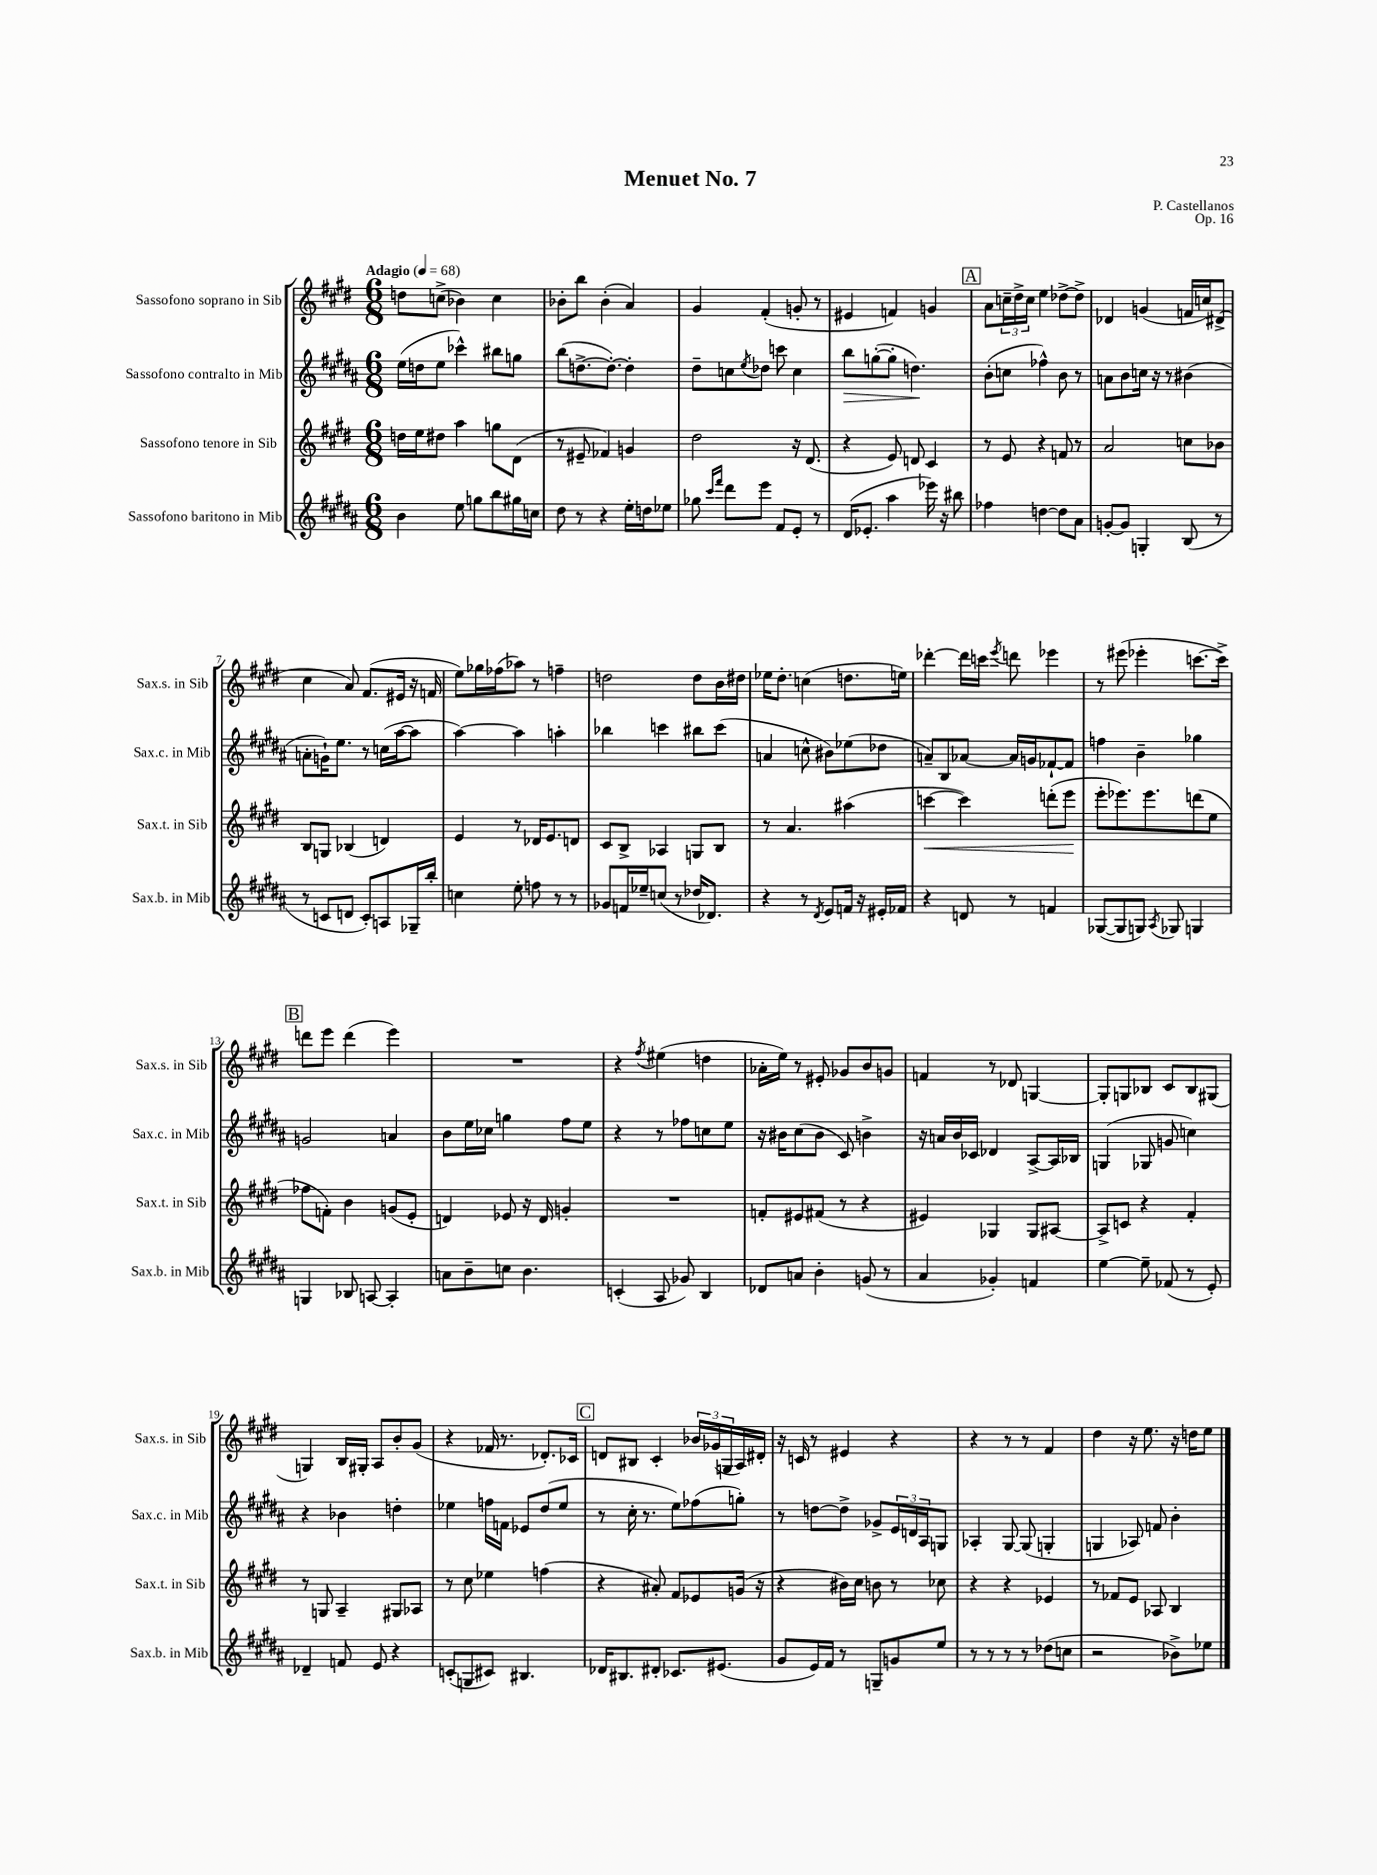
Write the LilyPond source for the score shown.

\header { title = "Menuet No. 7" composer = "P. Castellanos" opus = "Op. 16" }
<<
\new StaffGroup <<
\new Staff = "s0" \with { instrumentName = "Sassofono soprano in Sib" shortInstrumentName = "Sax.s. in Sib" } {
    \clef treble \key e \major \numericTimeSignature \time 6/8 \tempo "Adagio" 4 = 68
    d''8 c''8->( bes'4) c''4 |
    bes'8-. b''8 bes'4-.( a'4) |
    gis'4 fis'4-.( g'8-. r8 |
    eis'4 f'4) g'4 |
    \mark \markup { \box "A" } a'8 \tuplet 3/2 { c''16-- dis''16-> c''16 } e''4 des''8~-> des''8-> |
    des'4 g'4( f'16 c''16) dis'8->( |
    cis''4 a'8) fis'8.( eis'16 r16 f'16 |
    e''8) ges''16 fes''16( aes''8) r8 f''4-- |
    d''2 d''8 b'16 dis''16 |
    ees''16 dis''8.-. c''4( d''8. e''16) |
    des'''4~-. des'''16 c'''16 \acciaccatura { e'''8 } d'''8 ees'''4 |
    r8 eis'''8( ees'''4-. c'''8.~ c'''16->) |
    \mark \markup { \box "B" } d'''8 e'''8 d'''4( e'''4) |
    R2. |
    r4 \acciaccatura { fis''8 } eis''4( d''4 |
    aes'16-. e''16) r8 eis'8-. ges'8 b'8 g'8 |
    f'4 r8 des'8 g4~ |
    g8-. g8 bes8 cis'8 bes8 gis8( |
    g4) b16 gis16-. a8 b'8-. gis'8( |
    r4 fes'16 r8. des'8.-.) ces'16 |
    \mark \markup { \box "C" } d'8 bis8 cis'4-. \tuplet 3/2 { bes'16 ges'16( g16 } a16) dis'16-. |
    r16 c'16 r8 eis'4 r4 |
    r4 r8 r8 fis'4 |
    dis''4 r16 e''8. r16 d''16 e''8 \bar "|." |
}
\new Staff = "s1" \with { instrumentName = "Sassofono contralto in Mib" shortInstrumentName = "Sax.c. in Mib" } {
    \clef treble \key b \major \numericTimeSignature \time 6/8
    e''16( d''16 e''8 ces'''4-^) bis''8 g''8 |
    b''8( d''8.~-> d''8.~-.) d''4-. |
    dis''8-- c''8 \acciaccatura { e''8 } des''8 c'''8 c''4 |
    b''8\> g''8~-.( g''8-. d''4.\!) |
    \mark \markup { \box "A" } b'8-.( c''8 fes''4-^) b'8 r8 |
    a'8 b'8 c''16 r16 r8 bis'4( |
    a'8-. g'16-!) e''8. r8 c''16( ais''16~ ais''8 |
    ais''4~) ais''4 a''4-. |
    bes''4 c'''4 bis''8 c'''8( |
    a'4 c''8-^ bis'8) ees''8( des''8 |
    a'8--) b8 aes'8~ aes'16 g'16 fes'8~-! fes'8 |
    f''4 b'4-- ges''4 |
    \mark \markup { \box "B" } g'2 a'4 |
    b'8 e''16 ces''16 g''4 fis''8 e''8 |
    r4 r8 fes''8 c''8 e''8 |
    r16 bis'16 cis''8( bis'8 cis'8) b'4-> |
    r16 a'16 b'16 ces'16 des'4 ais8~-> ais16 bes16 |
    g4( ges8 g'8 c''4) |
    r4 bes'4 d''4-. |
    ees''4 f''16 f'16 ees'8 dis''8( ees''8 |
    \mark \markup { \box "C" } r8 cis''16-. r8. e''8) fes''8( g''8-.) |
    r8 d''8~ d''8-> ges'8-> \tuplet 3/2 { e'16 d'16 ais16 } g8 |
    aes4-. gis8~ gis8( g4-. |
    g4 aes8) f'8 b'4-. \bar "|." |
}
\new Staff = "s2" \with { instrumentName = "Sassofono tenore in Sib" shortInstrumentName = "Sax.t. in Sib" } {
    \clef treble \key e \major \numericTimeSignature \time 6/8
    d''16 e''16 dis''8 a''4 g''8 dis'8( |
    r8 eis'8-- fes'4) g'4 |
    dis''2 r16 dis'8.( |
    r4 e'8) d'8 cis'4 |
    \mark \markup { \box "A" } r8 e'8 r4 f'8 r8 |
    a'2 c''8 bes'8 |
    b8 g8 bes4( d'4) |
    e'4 r8 des'16 e'8. d'8 |
    cis'8 b8-> aes4 g8 b8 |
    r8 a'4. ais''4( |
    c'''4~\< c'''4) d'''8-.( e'''8\! |
    e'''8-. ees'''8.) ees'''8. d'''8( e''8 |
    \mark \markup { \box "B" } fes''8 f'8-.) b'4 g'8( e'8-. |
    d'4) ees'8 r16 d'16 g'4-. |
    R2. |
    f'8-. eis'8 fis'8( r8 r4 |
    eis'4) ges4 ges8 ais8~ |
    ais8-> c'8 r4 fis'4-. |
    r8 g8 a4-- gis8 aes8 |
    r8 cis''8 ees''4 f''4( |
    \mark \markup { \box "C" } r4 ais'8-.) fis'8 ees'8 g'16( r16 |
    r4 bis'16) cis''16 b'8 r8 ces''8 |
    r4 r4 ees'4 |
    r8 fes'8 e'8 aes8 b4 \bar "|." |
}
\new Staff = "s3" \with { instrumentName = "Sassofono baritono in Mib" shortInstrumentName = "Sax.b. in Mib" } {
    \clef treble \key b \major \numericTimeSignature \time 6/8
    b'4 e''8 g''8 b''8 gis''16 c''16 |
    dis''8 r8 r4 e''16-. d''16 ees''8 |
    ges''8 \grace { cis'''16 fis'''16 } dis'''8 e'''8 fis'8 e'8-. r8 |
    dis'16( ees'8.-. ais''4 ees'''16) r16 bis''8 |
    \mark \markup { \box "A" } fes''4 d''4~ d''8 ais'8 |
    g'8~-. g'8 g4-. b8( r8 |
    r8 c'8 d'8 c'8-.) a8 ges16-- b''16-. |
    c''4 e''8-. f''8 r8 r8 |
    ges'8 f'16 ees''16-- c''8( r8 des''16 des'8.) |
    r4 r8 \acciaccatura { dis'8 } e'8 f'16 r16 eis'16-. fes'16 |
    r4 d'8 r8 f'4 |
    ges8~( ges8 g8) \acciaccatura { ais8 } ges8 g4 |
    \mark \markup { \box "B" } g4 bes8 a8~ a4-. |
    a'8 b'8-- c''8 b'4. |
    c'4-.( ais8 ges'8) b4 |
    des'8 a'8 b'4-. g'8( r8 |
    ais'4 ges'4-.) f'4 |
    e''4~ e''8-- fes'8( r8 e'8-.) |
    des'4-- f'8 e'8 r4 |
    c'8-.( g8 cis'8) bis4. |
    \mark \markup { \box "C" } des'16 bis8. dis'8-. ces'8. eis'8.( |
    gis'8 e'16) fis'16 r8 g8-- g'8 e''8 |
    r8 r8 r8 r8 des''8( c''8 |
    r2 bes'8->) ees''8 \bar "|." |
}
>>
>>
